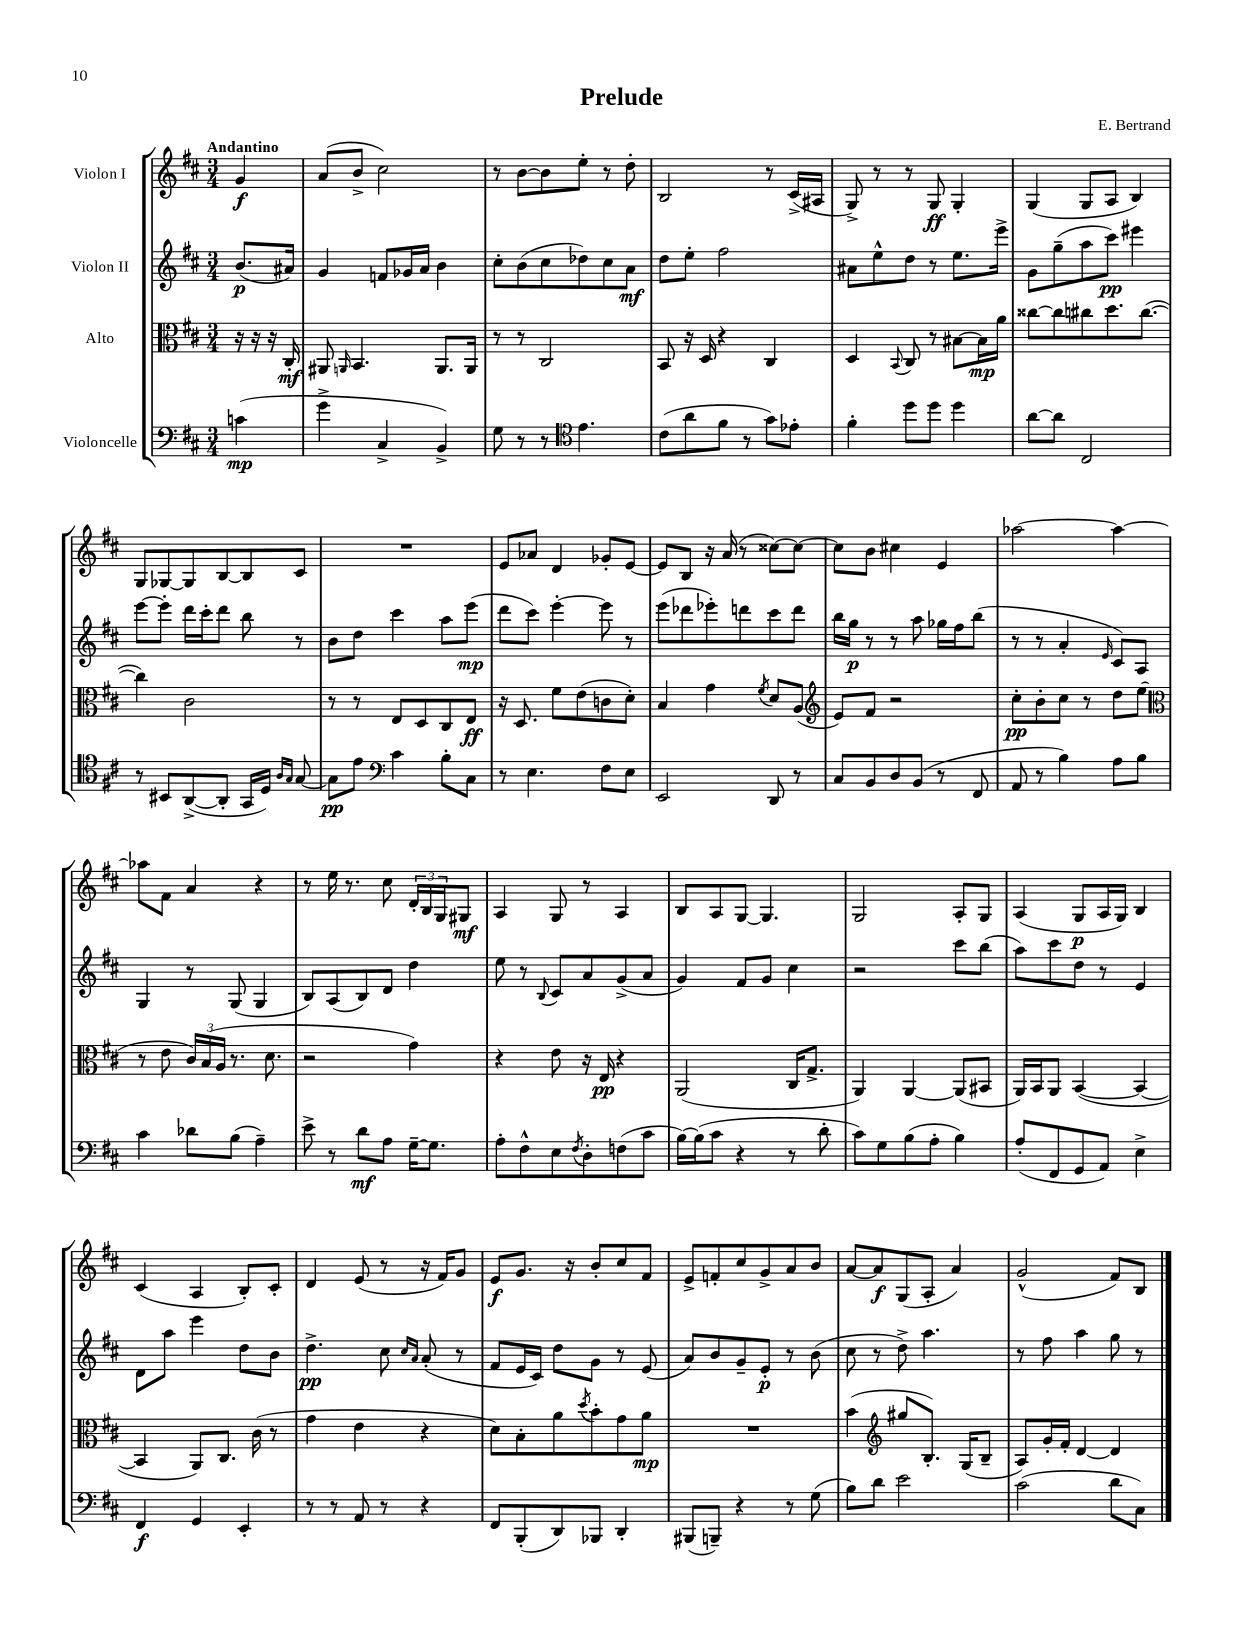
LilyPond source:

\header { title = "Prelude" composer = "E. Bertrand" }
<<
\new StaffGroup <<
\new Staff = "s0" \with { instrumentName = "Violon I" } {
    \clef treble \key d \major \numericTimeSignature \time 3/4 \partial 4 \tempo "Andantino"
    g'4\f |
    a'8( b'8-> cis''2) |
    r8 b'8~ b'8 e''8-. r8 d''8-. |
    b2 r8 cis'16->( ais16 |
    g8->) r8 r8 g8\ff g4-. |
    g4( g8 a8 b4) |
    g8 ges8~ ges8 b8~ b8 cis'8 |
    R2. |
    e'8 aes'8 d'4 ges'8-. e'8~ |
    e'8 b8 r16 a'16( r8 cisis''8~) cisis''8~ |
    cisis''8 b'8 cis''4 e'4 |
    aes''2~ aes''4~ |
    aes''8 fis'8 a'4 r4 |
    r8 e''16 r8. cis''8 \tuplet 3/2 { d'16-. b16 g16 } gis8\mf |
    a4 g8 r8 a4 |
    b8 a8 g8~ g4. |
    g2 a8-. g8 |
    a4( g8\p a16 g16) b4 |
    cis'4( a4 b8-.) cis'8-. |
    d'4 e'8( r8 r16 fis'16) g'8 |
    e'8\f g'8. r16 b'8-. cis''8 fis'8 |
    e'8-> f'8-. cis''8 g'8-> a'8 b'8 |
    a'8~ a'8\f g8( a8-. a'4) |
    g'2-^( fis'8) b8 \bar "|." |
}
\new Staff = "s1" \with { instrumentName = "Violon II" } {
    \clef treble \key d \major \numericTimeSignature \time 3/4 \partial 4
    b'8.\p( ais'16) |
    g'4 f'8 ges'16 a'16 b'4 |
    cis''8-. b'8( cis''8 des''8) cis''8 a'8\mf |
    d''8 e''8-. fis''2 |
    ais'8 e''8-^ d''8 r8 e''8. e'''16-> |
    g'8 g''8--( a''8 cis'''8\pp) eis'''4 |
    e'''8~ e'''8-. d'''16 cis'''16-. d'''8 b''8 r8 |
    b'8 d''8 cis'''4 a''8 e'''8\mp( |
    d'''8 cis'''8) e'''4~-. e'''8 r8 |
    e'''8( des'''8 ees'''8-.) d'''8 cis'''8 d'''8 |
    b''16 g''16\p r8 r8 a''8 ges''16 fis''16 b''8( |
    r8 r8 a'4-. \grace { e'16 } cis'8) a8 |
    g4 r8 g8( g4 |
    b8) a8( b8) d'8 d''4 |
    e''8 r8 \appoggiatura { b8 } cis'8 a'8 g'8->( a'8 |
    g'4) fis'8 g'8 cis''4 |
    r2 cis'''8 b''8( |
    a''8) cis'''8 d''8 r8 e'4 |
    d'8 a''8 e'''4 d''8 b'8 |
    d''4.->\pp cis''8 \grace { cis''16 a'16 } a'8-.( r8 |
    fis'8 e'16 cis'16) d''8 g'8 r8 e'8( |
    a'8) b'8 g'8-- e'8-.\p r8 b'8( |
    cis''8 r8 d''8->) a''4. |
    r8 fis''8 a''4 g''8 r8 \bar "|." |
}
\new Staff = "s2" \with { instrumentName = "Alto" } {
    \clef alto \key d \major \numericTimeSignature \time 3/4 \partial 4
    r16 r16 r16 cis16-.\mf |
    ais,8 \grace { a,16 } b,4. a,8. a,16 |
    r8 r8 cis2 |
    b,8 r16 d16 r4 cis4 |
    d4 \appoggiatura { b,8 } cis8 r8 bis8~ bis16\mp a'16 |
    cisis''8~ cisis''8 cis''8 d''8. cis''8.~( |
    cis''4) cis'2 |
    r8 r8 e8 d8 cis8 e8\ff |
    r16 d8. fis'8 e'8( c'8 d'8-.) |
    b4 g'4 \acciaccatura { fis'8 } d'8 a8( |
    \clef treble e'8) fis'8 r2 |
    cis''8-.\pp b'8-. cis''8 r8 d''8 e''8( |
    \clef alto r8 e'8 \tuplet 3/2 { cis'16) b16( a16 } r8. d'8. |
    r2 g'4) |
    r4 e'8 r16 e16\pp r4 |
    a,2( cis16 g8.-> |
    a,4) a,4~ a,8( bis,8 |
    a,16) b,16 a,8 b,4~( b,4~ |
    b,4 a,8) cis8. cis'16( r8 |
    g'4 e'4 r4 |
    d'8) b8-. a'8 \acciaccatura { d''8 } b'8-. g'8 a'8\mp |
    R2. |
    b'4( \clef treble gis''8 b8.-.) g16( b8-- |
    a8) g'16-. fis'16-. d'4~ d'4 \bar "|." |
}
\new Staff = "s3" \with { instrumentName = "Violoncelle" } {
    \clef bass \key d \major \numericTimeSignature \time 3/4 \partial 4
    c'4\mp( |
    g'4-> cis4-> b,4->) |
    g8 r8 r8 \clef tenor e'4. |
    cis'8( a'8 fis'8 r8 g'8) ees'8-. |
    fis'4-. d''8 d''8 d''4 |
    a'8~ a'8 cis2 |
    r8 bis,8 a,8~->( a,8-. g,16 d16) \grace { a16 g16 } g8~ |
    g8\pp e'8 \clef bass cis'4 b8-. cis8 |
    r8 e4. fis8 e8 |
    e,2 d,8 r8 |
    cis8 b,8 d8 b,8( r8 fis,8 |
    a,8 r8 b4) a8 b8 |
    cis'4 des'8 b8( a4--) |
    e'8-> r8 d'8\mf a8 g16~-- g8. |
    a8-. fis8-^ e8 \acciaccatura { fis8 } d8-. f8( cis'8 |
    b16~) b16( cis'8 r4 r8 d'8-. |
    cis'8) g8 b8( a8-. b4) |
    a8-.( fis,8 g,8 a,8) e4-> |
    fis,4\f g,4 e,4-. |
    r8 r8 a,8 r8 r4 |
    fis,8 b,,8-.( d,8) bes,,8 d,4-. |
    bis,,8( b,,8--) r4 r8 g8( |
    b8) d'8 e'2 |
    cis'2( d'8 cis8) \bar "|." |
}
>>
>>
\layout { \context { \Score \remove "Bar_number_engraver" } }
